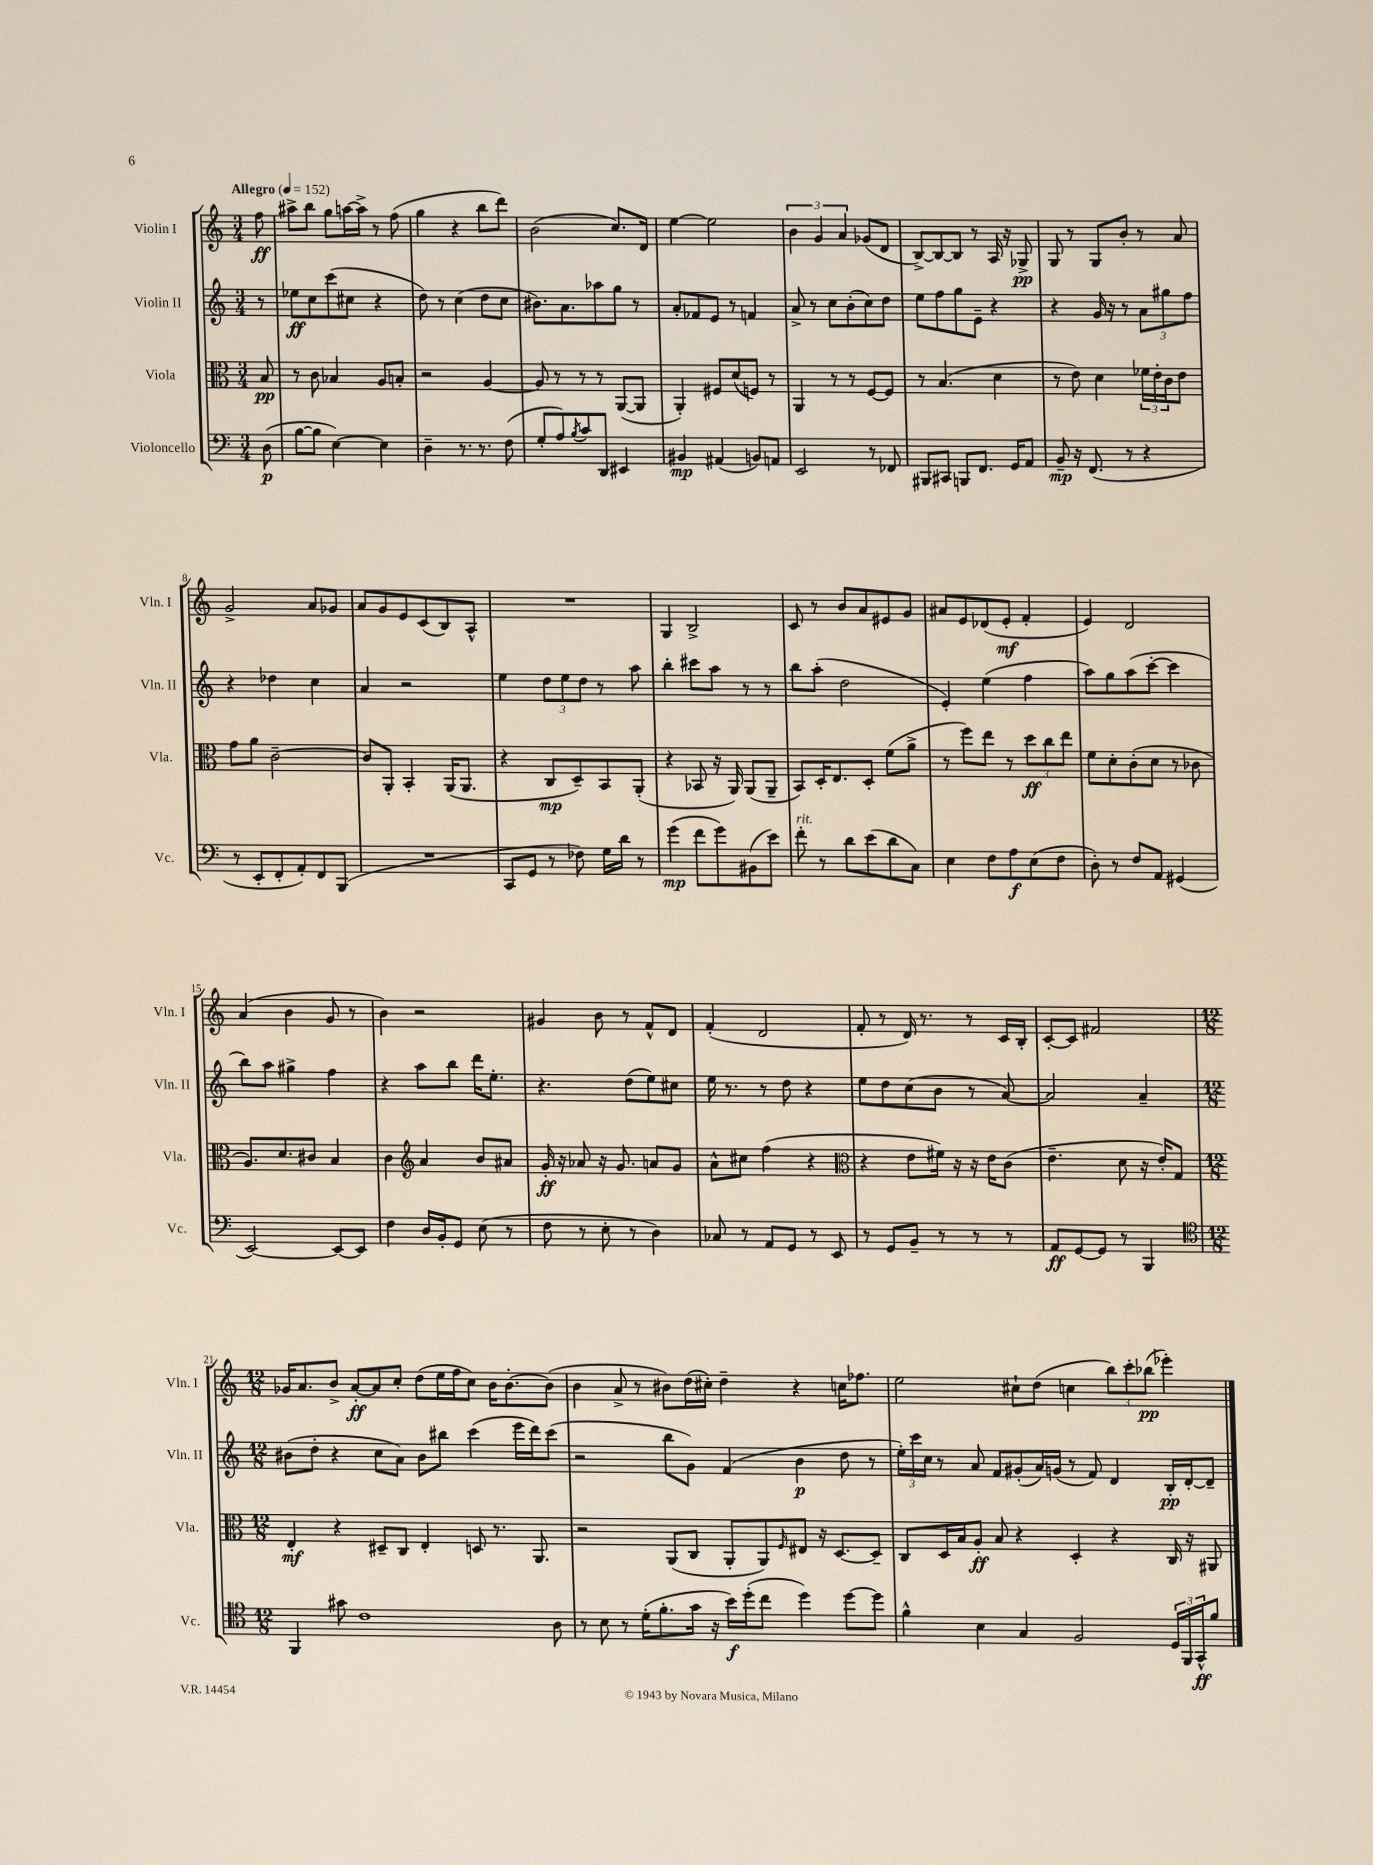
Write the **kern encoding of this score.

**kern	**dynam	**kern	**dynam	**kern	**dynam	**kern	**dynam
*part4	*part4	*part3	*part3	*part2	*part2	*part1	*part1
*staff4	*staff4	*staff3	*staff3	*staff2	*staff2	*staff1	*staff1
*I"Violoncello	*	*I"Viola	*	*I"Violin II	*	*I"Violin I	*
*I'Vc.	*	*I'Vla.	*	*I'Vln. II	*	*I'Vln. I	*
*clefF4	*	*clefC3	*	*clefG2	*	*clefG2	*
*k[]	*	*k[]	*	*k[]	*	*k[]	*
*M3/4	*	*M3/4	*	*M3/4	*	*M3/4	*
*MM152	*	*MM152	*	*MM152	*	*MM152	*
=	=	=	=	=	=	=	=
!	!	!	!	!	!	!LO:TX:a:B:t=Allegro	!
(8D\	p	8B/	pp	8r	.	8ff\	ff
=1	=1	=1	=1	=1	=1	=1	=1
[8B\L	.	8r	.	8ee-X\L	ff	8aa#X^\L	.
8B\J]	.	8c\	.	8cc\	.	8bb\J	.
[4E\)	.	4B-X/	.	(8ccc\	.	8gg\L	.
.	.	.	.	8cc#X\J	.	[16aan\L	.
.	.	.	.	.	.	16aa^\JJ]	.
4E\]	.	8A/L	.	4r	.	8r	.
.	.	8Bn'/J	.	.	.	(8ff\	.
=2	=2	=2	=2	=2	=2	=2	=2
4D~\	.	2r	.	8dd\)	.	4gg\	.
.	.	.	.	8r	.	.	.
8.r	.	.	.	(4cc\	.	4r	.
8.r	.	.	.	.	.	.	.
.	.	[4A/	.	8dd\L	.	8bb\L	.
(8F\	.	.	.	8cc\J	.	8ddd\J)	.
=3	=3	=3	=3	=3	=3	=3	=3
8G'/L	.	8A/]	.	8.b#X\L)	.	(2b\	.
8A/)	.	8r	.	.	.	.	.
.	.	.	.	8.a\	.	.	.
8qB/	.	.	.	.	.	.	.
8c/	.	8r	.	.	.	.	.
8DD/J	.	8r	.	8aa-X\	.	.	.
4EE#X/	.	([8AA/L	.	8gg\J	.	8.cc/L)	.
.	.	8AA/J]	.	8r	.	.	.
.	.	.	.	.	.	16d/Jk	.
=4	=4	=4	=4	=4	=4	=4	=4
4BB#X/	mp	4AA'/)	.	8a'/L	.	[4ee\	.
.	.	.	.	8f-X/	.	.	.
(4AA#X/	.	8F#X/L	.	8e/J	.	2ee\]	.
.	.	(8d/	.	8r	.	.	.
8BBn/L)	.	8Fn/J)	.	4fn/	.	.	.
8AAn/J	.	8r	.	.	.	.	.
=5	=5	=5	=5	=5	=5	=5	=5
2EE/	.	4AA/	.	8a^/	.	6b\	.
.	.	.	.	8r	.	.	.
.	.	.	.	.	.	6g/	.
.	.	8r	.	8cc\L	.	.	.
.	.	.	.	.	.	6a/	.
.	.	8r	.	(8b'\	.	.	.
8r	.	[8F/L	.	8cc\)	.	(8g-X/L	.
8FF-X/	.	8F/J]	.	8dd\J	.	8d/J	.
=6	=6	=6	=6	=6	=6	=6	=6
8BBB#X/L	.	8r	.	8ee\L	.	[8B^/L)	.
8CC#X/J	.	(4.B/	.	8ff\	.	8B/_	.
8BBBn/L	.	.	.	8gg\	.	8B/J]	.
8.FF/J	.	.	.	8e~\J	.	8r	.
.	.	4d\	.	4r	.	16A/	.
16GG/KL	.	.	.	.	.	16r	.
8AA/J	.	.	.	.	.	8G-X^/	pp
=7	=7	=7	=7	=7	=7	=7	=7
8BB~/	mp	8r	.	4r	.	8G/	.
16r	.	8e\)	.	.	.	8r	.
(8.FF/	.	.	.	.	.	.	.
.	.	4d\	.	16g/	.	8G/L	.
.	.	.	.	16r	.	.	.
8r	.	.	.	8r	.	8b'/J	.
4r	.	24f-X\LL	.	12a\L	.	8r	.
.	.	24e'\	.	.	.	.	.
.	.	24c\J	.	12gg#X\	.	.	.
.	.	8e\J	.	.	.	8a/	.
.	.	.	.	12ff\J	.	.	.
!!LO:LB:g=z
=8	=8	=8	=8	=8	=8	=8	=8
8r	.	8g\L	.	4r	.	2g^/	.
8EE'/L	.	8a\J	.	.	.	.	.
8FF'/	.	[2c~\	.	4dd-X\	.	.	.
8AA'/)	.	.	.	.	.	.	.
8FF/	.	.	.	4cc\	.	8a/L	.
(8BBB/J	.	.	.	.	.	8g-X/J	.
=9	=9	=9	=9	=9	=9	=9	=9
2.r	.	8c/L]	.	4a/	.	8a/L	.
.	.	8AA'/J	.	.	.	8g/	.
.	.	4BB'/	.	2r	.	8e/	.
.	.	.	.	.	.	(8c/	.
.	.	(16AA/KL	.	.	.	8B/)	.
.	.	8.AA/J	.	.	.	.	.
.	.	.	.	.	.	8A^^/J	.
=10	=10	=10	=10	=10	=10	=10	=10
8CC/L	.	4r	.	4ee\	.	2.r	.
8GG/J	.	.	.	.	.	.	.
8r	.	8C/L	mp	12dd\L	.	.	.
.	.	.	.	12ee\	.	.	.
8F-X\)	.	8D~/)	.	.	.	.	.
.	.	.	.	12dd\J	.	.	.
16G\LL	.	8BB/	.	8r	.	.	.
16d\JJ	.	.	.	.	.	.	.
8r	.	(8AA'/J	.	8aa\	.	.	.
=11	=11	=11	=11	=11	=11	=11	=11
(4g\	mp	4r	.	4bb'\	.	4G/	.
8f\L	.	8BB-X/	.	8ccc#X\L	.	2B^/	.
8g\)	.	16r	.	8aa\J	.	.	.
.	.	16AA/)	.	.	.	.	.
(8BB#X\	.	(8AA/L	.	8r	.	.	.
8e\J)	.	8AA~/J	.	8r	.	.	.
=12	=12	=12	=12	=12	=12	=12	=12
!LO:TX:a:i:t=rit.	!	!	!	!	!	!	!
8f'\	.	8BB/L)	.	8bb\L	.	8c/	.
8r	.	16D'/K	.	(8aa'\J	.	8r	.
.	.	8.E/	.	.	.	.	.
8d\L	.	.	.	2dd\	.	8b/L	.
(8e\	.	8D'/J	.	.	.	8a/	.
8d\	.	(8f\L	.	.	.	8e#X/	.
8C\J)	.	8a^\J	.	.	.	8g/J	.
=13	=13	=13	=13	=13	=13	=13	=13
4E\	.	8r	.	4e'/)	.	8a#X/L	.
.	.	8ff\L)	.	.	.	8e/	.
8F\L	.	8ee\J	.	(4ee\	.	(8d-X/	.
8A\	f	8r	.	.	.	8e'/J	mf
(8E\	.	12dd\L	ff	4ff\	.	4f'/	.
.	.	12cc\	.	.	.	.	.
8F\J	.	.	.	.	.	.	.
.	.	12ee\J	.	.	.	.	.
=14	=14	=14	=14	=14	=14	=14	=14
8D'\)	.	8f\L	.	8aa\L)	.	4e/)	.
8r	.	8d'\	.	8gg\	.	.	.
8F/L	.	(8c'\	.	(8aa\	.	2d/	.
8AA/J	.	8d\J	.	[8ccc'\J	.	.	.
(4GG#X/	.	8r	.	4ccc\]	.	.	.
.	.	8c-X\	.	.	.	.	.
!!LO:LB:g=z
=15	=15	=15	=15	=15	=15	=15	=15
[2EE/)	.	8.A/L)	.	8bb\L)	.	(4a/	.
.	.	.	.	8aa\J	.	.	.
.	.	8.d/	.	.	.	.	.
.	.	.	.	4gg#X^\	.	4b\	.
.	.	8c#X/J	.	.	.	.	.
8EE/L_	.	4B/	.	4ff\	.	8g/	.
8EE/J]	.	.	.	.	.	8r	.
=16	=16	=16	=16	=16	=16	=16	=16
4F\	.	4c\	.	4r	.	4b\)	.
*	*	*clefG2	*	*	*	*	*
16D/LL	.	4a/	.	8aa\L	.	2r	.
16BB'/J	.	.	.	.	.	.	.
8GG/J	.	.	.	8bb\J	.	.	.
(8E\	.	8b/L	.	16ddd\KL	.	.	.
.	.	.	.	8.ee'\J	.	.	.
8r	.	8a#X/J	.	.	.	.	.
=17	=17	=17	=17	=17	=17	=17	=17
8F\	.	16g'/	ff	4.r	.	4g#X/	.
.	.	16r	.	.	.	.	.
8r	.	8a-X/	.	.	.	.	.
8E'\	.	16r	.	.	.	8b\	.
.	.	8.g/	.	.	.	.	.
8r	.	.	.	(8dd\L	.	8r	.
4D\)	.	8an/L	.	8ee\)	.	8f^^/L	.
.	.	8g/J	.	8cc#X\J	.	8d/J	.
=18	=18	=18	=18	=18	=18	=18	=18
8C-X/	.	8a^^\L	.	16ee\	.	(4f'/	.
.	.	.	.	8.r	.	.	.
8r	.	8cc#X\J	.	.	.	.	.
8AA/L	.	(4ff\	.	8r	.	2d/	.
8GG/J	.	.	.	8dd\	.	.	.
8r	.	4r	.	4r	.	.	.
8EE/	.	.	.	.	.	.	.
=19	=19	=19	=19	=19	=19	=19	=19
*	*	*clefC3	*	*	*	*	*
8r	.	4r	.	8ee\L	.	8f'/	.
8GG/L	.	.	.	8dd\	.	8r	.
8BB~/J	.	8e\L	.	(8cc\	.	16d/)	.
.	.	.	.	.	.	8.r	.
8r	.	16f#X\Jk)	.	8b\J	.	.	.
.	.	16r	.	.	.	.	.
8r	.	16r	.	8r	.	8r	.
.	.	16e\KL	.	.	.	.	.
8r	.	(8c\J	.	[8a/)	.	16c/LL	.
.	.	.	.	.	.	16B'/JJ	.
=20	=20	=20	=20	=20	=20	=20	=20
8AA/L	ff	4.e~\	.	2a/]	.	[8c'/L	.
[8GG/	.	.	.	.	.	8c/J]	.
8GG/J]	.	.	.	.	.	2f#X/	.
8r	.	8d\	.	.	.	.	.
4BBB/	.	16r	.	4a~/	.	.	.
.	.	16e'/KL)	.	.	.	.	.
.	.	8G/J	.	.	.	.	.
!!LO:LB:g=z
=21	=21	=21	=21	=21	=21	=21	=21
*clefC4	*	*	*	*	*	*	*
*M12/8	*	*M12/8	*	*M12/8	*	*M12/8	*
4FF/	.	4E'/	mf	(8b#X\L	.	16g-X/KL	.
.	.	.	.	.	.	8.a/	.
.	.	.	.	8dd'\J	.	.	.
8g#X\	.	4r	.	4r	.	8b^/J	.
1c	.	.	.	.	.	[8a'/L	ff
.	.	8D#X~/L	.	8cc\L	.	8a/]	.
.	.	8C/J	.	8a\J)	.	8cc'/J	.
.	.	4E'/	.	8b#\L	.	(8dd\L	.
.	.	.	.	8bb#X\J	.	16ee\L	.
.	.	.	.	.	.	16ff\J	.
.	.	8Dn/	.	(4ccc\	.	8cc\J)	.
.	.	8.r	.	.	.	16b\KL	.
.	.	.	.	.	.	[8.b'\	.
.	.	.	.	16eee\LL	.	.	.
.	.	8.AA/	.	16ddd\J)	.	.	.
8A\	.	.	.	(8ccc\J	.	(8b\J]	.
=22	=22	=22	=22	=22	=22	=22	=22
8r	.	2r	.	2r	.	4b\	.
8B\	.	.	.	.	.	.	.
8r	.	.	.	.	.	8a^/	.
(16d'\KL	.	.	.	.	.	8r	.
8.f'\	.	.	.	.	.	.	.
.	.	(8AA/L	.	8bb\L	.	8b#X\L)	.
16g\Jk	.	8C/J	.	8g\J)	.	(16dd\L	.
16r	.	.	.	.	.	16cc#X'\JJ)	.
16b\LL)	f	8AA'/L	.	(4f/	.	4dd~\	.
(16dd'\J	.	.	.	.	.	.	.
8cc\J	.	8AA/)	.	.	.	.	.
.	.	16qqF/	.	.	.	.	.
4dd\)	.	8E#X/J	.	4b\	p	4r	.
.	.	16r	.	.	.	.	.
.	.	[8.D/L	.	.	.	.	.
[8dd\L	.	.	.	8dd\	.	16ccn\KL	.
.	.	.	.	.	.	8.ff-X\J	.
8dd\J]	.	8D~/J]	.	8r	.	.	.
=23	=23	=23	=23	=23	=23	=23	=23
4f^^\	.	8C/L	.	24ee'\LL)	.	2ee\	.
.	.	.	.	24ccc\	.	.	.
.	.	.	.	24cc\JJ	.	.	.
.	.	16D/L	.	8r	.	.	.
.	.	16B/J	.	.	.	.	.
4B\	.	8A'/J	ff	8a/	.	.	.
.	.	8B/	.	8f/L	.	.	.
4G/	.	4r	.	(8g#X'/	.	8cc#X`\L	.
.	.	.	.	16a/L)	.	(8dd\J	.
.	.	.	.	(16gn/JJ	.	.	.
2F/	.	4D'/	.	8r	.	4ccn\	.
.	.	.	.	8f/)	.	.	.
.	.	4r	.	4d/	.	12bb\L)	.
.	.	.	.	.	.	12ccc'\	.
.	.	.	.	.	.	(12bb-X\J	pp
24D/LL	.	16C/	.	16B'/LL	pp	4eee-X'\)	.
24FF/	.	.	.	.	.	.	.
.	.	16r	.	[16d'/J	.	.	.
24GG^^/J	ff	.	.	.	.	.	.
8f/J	.	8AA#X/	.	8d~/J]	.	.	.
==	==	==	==	==	==	==	==
*-	*-	*-	*-	*-	*-	*-	*-
